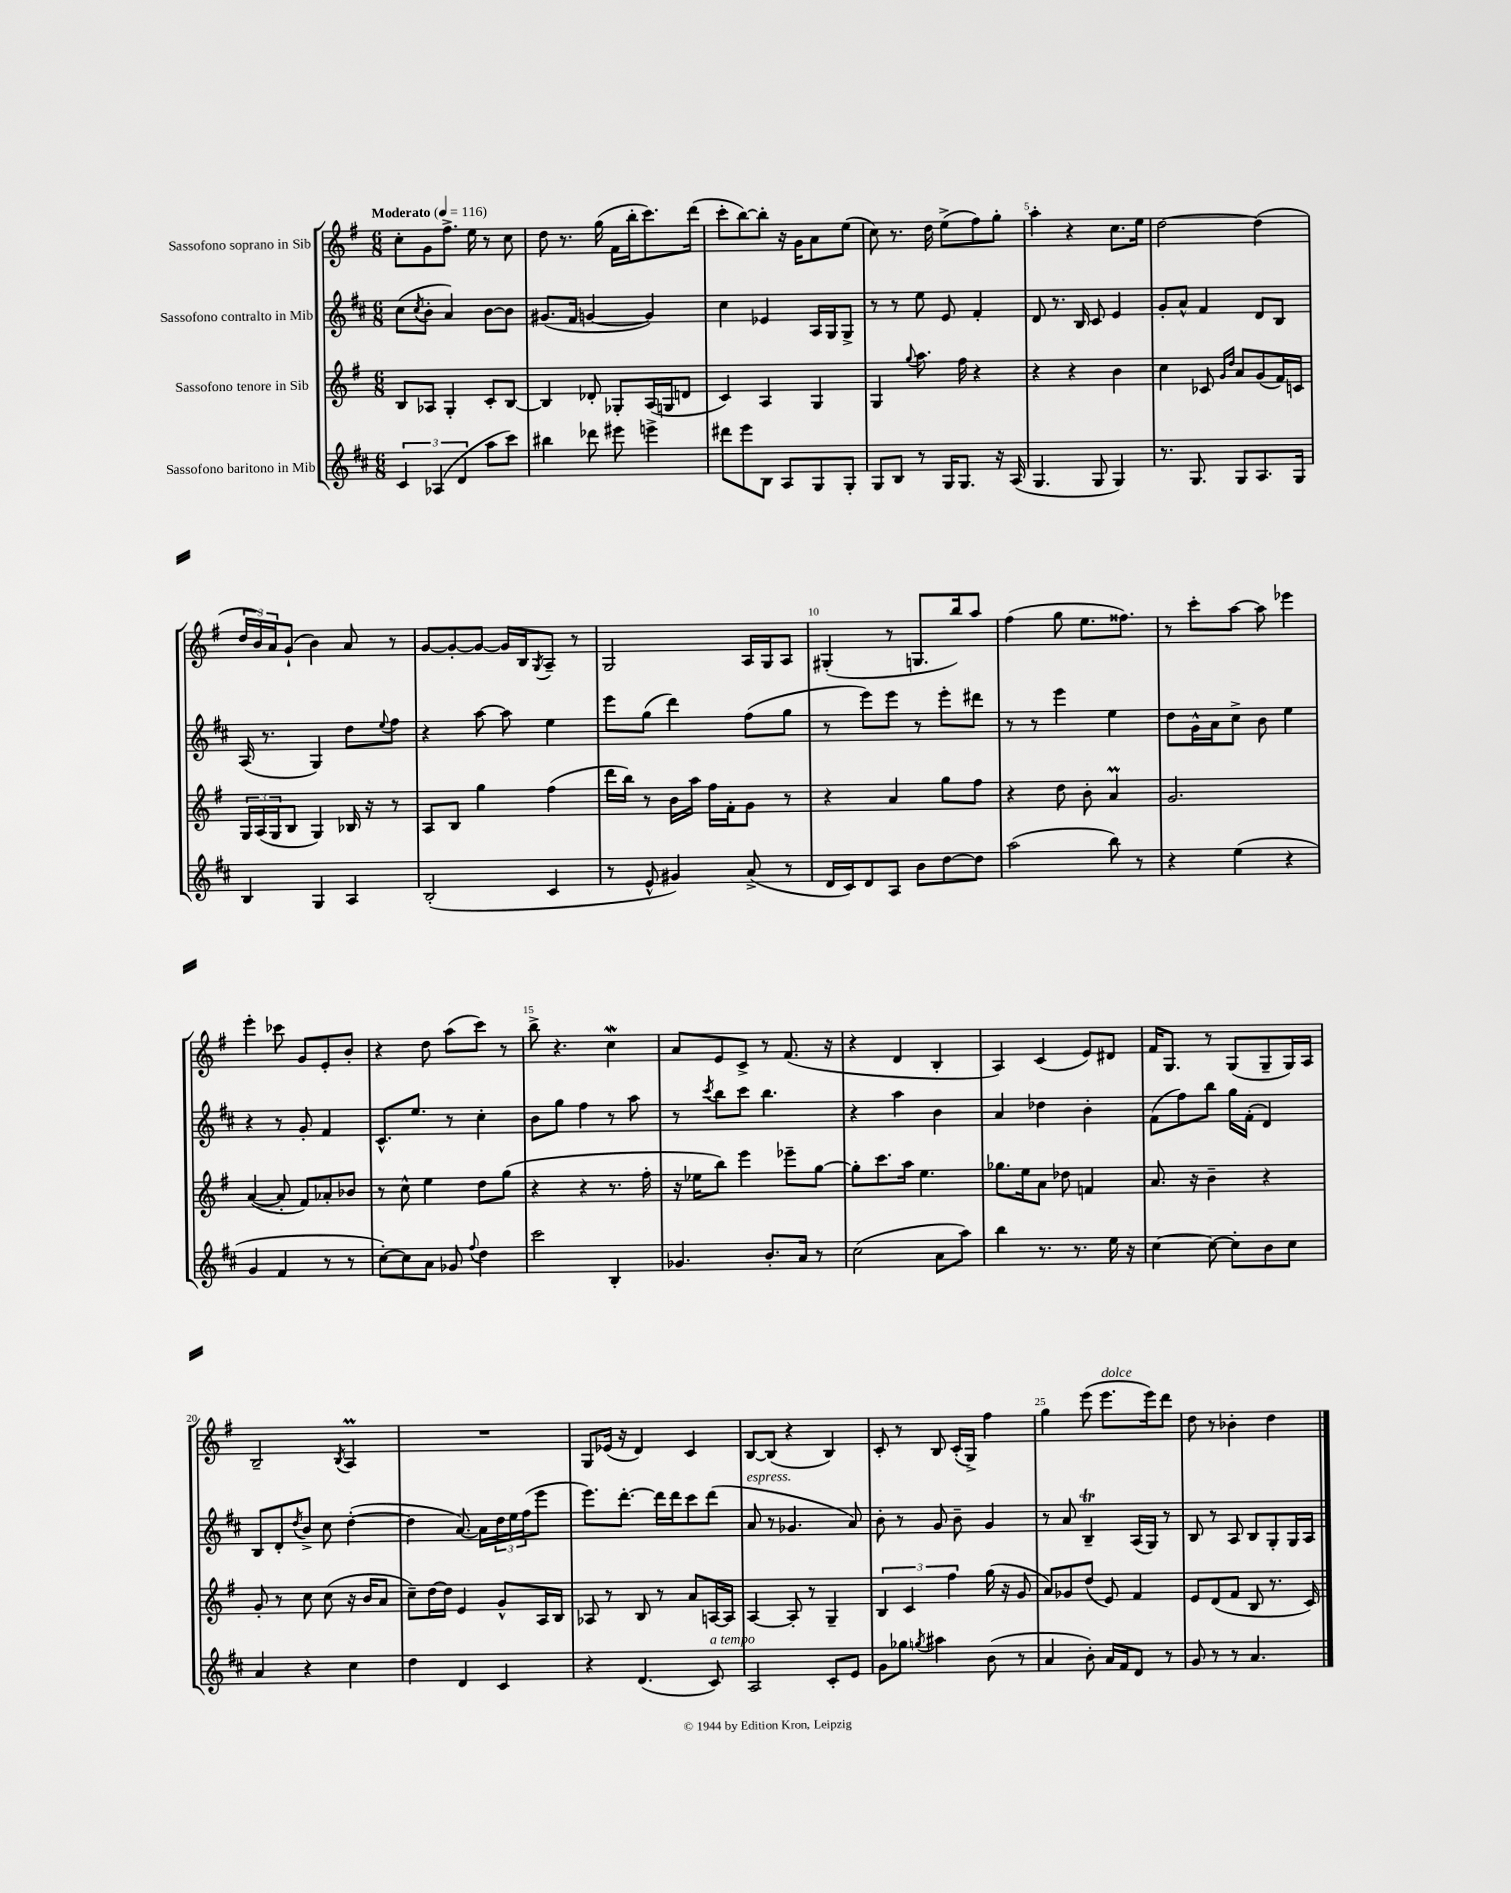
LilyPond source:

<<
\new StaffGroup <<
\new Staff = "s0" \with { instrumentName = "Sassofono soprano in Sib" } {
    \clef treble \key g \major \numericTimeSignature \time 6/8 \tempo "Moderato" 4 = 116
    c''8-. g'8 fis''8.-> e''16 r8 c''8 |
    d''8 r8. g''16( fis'16 b''16-. c'''8.) d'''16( |
    c'''8-. b''8~) b''8-. r16 g'16 a'8 e''8( |
    c''8) r8. d''16 e''8->( fis''8) g''8-. |
    a''4-. r4 c''8. e''16 |
    d''2~ d''4( |
    \tuplet 3/2 { d''16 b'16) a'16 } g'8-!( b'4) a'8 r8 |
    g'8~ g'8~-. g'8~ g'16 b16 \acciaccatura { g8 } a8-- r8 |
    g2 a16 g16 a8 |
    gis4-.( r8 g8. b''16) a''8 |
    fis''4( g''8 e''8. fisis''8.) |
    r8 c'''8-. a''8~ a''8 ees'''4 |
    e'''4-. ces'''8 g'8 e'8-. b'8-. |
    r4 d''8 a''8( c'''8) r8 |
    b''8-> r4. c''4\mordent |
    a'8 e'8 c'8-> r8 fis'8.( r16 |
    r4 d'4 b4-. |
    a4) c'4( e'8) dis'8 |
    fis'16 g8. r8 g8( g8-- g16) a16 |
    b2-- \acciaccatura { b8 } a4\prall |
    R2. |
    g8 ees'16( r16 d'4) c'4 |
    b8~ b8( r4 b4) |
    c'8-. r8 b8 c'16-.( g16->) fis''4 |
    g''4 e'''8( e'''8.^\markup { \italic "dolce" } e'''16) d'''8 |
    d''8 r8 bes'4-. d''4 \bar "|." |
}
\new Staff = "s1" \with { instrumentName = "Sassofono contralto in Mib" } {
    \clef treble \key d \major \numericTimeSignature \time 6/8
    cis''8( \acciaccatura { cis''8 } b'8-. a'4) b'8~ b'8 |
    gis'8.( fis'16 g'4~ g'4) |
    cis''4 ees'4 a16 g16 g8-> |
    r8 r8 e''8 e'8 fis'4-. |
    d'8 r8. b16 cis'8 e'4 |
    g'8-. a'8-^ fis'4 d'8 b8 |
    a16( r8. g4) d''8 \appoggiatura { e''8 } fis''8 |
    r4 a''8~ a''8 e''4 |
    e'''8 g''8( d'''4) fis''8( g''8 |
    r8 e'''8) e'''8 r8 e'''8-. dis'''8 |
    r8 r8 e'''4 e''4 |
    d''8 g'16-^ a'16 cis''8-> b'8 e''4 |
    r4 r8 g'8-. fis'4 |
    cis'8.-^ e''8. r8 cis''4-. |
    b'8 g''8 fis''4 r8 a''8 |
    r8 \acciaccatura { cis'''8 } b''8 cis'''8 b''4. |
    r4 a''4 b'4 |
    a'4 des''4 b'4-. |
    fis'8( fis''8) b''8 g''16 fis'16-.( d'4) |
    b8 d'8-. \acciaccatura { d''8 } b'8-> cis''8 d''4~-.( |
    d''4 a'8.~) a'16 \tuplet 3/2 { d''16 e''16 fis''16( } e'''8 |
    e'''8.) d'''8.~-. d'''16 d'''16 cis'''8 d'''8( |
    a'8^\markup { \italic "espress." } r8 ges'4. a'8) |
    b'8-. r8 g'8 b'8-- g'4 |
    r8 a'8 b4--\trill a16( g16) r8 |
    b8 r8 a8 b8 g8-. g16 a16 \bar "|." |
}
\new Staff = "s2" \with { instrumentName = "Sassofono tenore in Sib" } {
    \clef treble \key g \major \numericTimeSignature \time 6/8
    b8 aes8 g4-. c'8-. b8~ |
    b4 des'8-. ges8-. a16( g16 d'8 |
    c'4) a4 g4 |
    g4 \appoggiatura { g''8 } a''8. fis''16 r4 |
    r4 r4 b'4 |
    c''4 ces'8 \grace { g'16 d''16 } a'8 g'8( fis'16) c'16 |
    \tuplet 3/2 { g16 a16( g16 } b8 g4) bes16 r16 r8 |
    a8 b8 g''4 fis''4( |
    d'''16 b''16) r8 b'16 a''16 fis''16 fis'16-. g'8 r8 |
    r4 a'4 g''8 fis''8 |
    r4 d''8 b'8-. a'4\prall |
    g'2. |
    a'4~( a'8-. fis'8) aes'8-. bes'8 |
    r8 c''8-^ e''4 d''8 g''8( |
    r4 r4 r8. fis''16-. |
    r16 ees''16 b''8) e'''4 ees'''8-- g''8~ |
    g''8-. c'''8. a''16 e''4. |
    ges''8. e''16 a'8 des''8 f'4 |
    a'8. r16 b'4-- r4 |
    g'8-. r8 c''8 c''8( r16 b'16 a'8 |
    c''8--) d''16~ d''16 e'4 g'8-^ a16 b16 |
    aes8 r8 b8 r8 a'8 a16~ a16 |
    a4~ a8-. r8 g4-- |
    \tuplet 3/2 { b4 c'4 fis''4 } g''16( r16 g'8 |
    a'8) ges'8 d''8( e'8) fis'4 |
    e'8 d'8( fis'8 b8 r8. c'16) \bar "|." |
}
\new Staff = "s3" \with { instrumentName = "Sassofono baritono in Mib" } {
    \clef treble \key d \major \numericTimeSignature \time 6/8
    \tuplet 3/2 { cis'4 aes4( d'4 } a''8 cis'''8) |
    bis''4 des'''8 eis'''8 e'''4-> |
    dis'''8 e'''8 b8 a8 g8 g8-. |
    g8 b8 r8 g16 g8. r16 a16( |
    g4. g8 g4) |
    r8. g8. g8 a8. g16 |
    b4 g4 a4 |
    b2-.( cis'4 |
    r8 e'8-^ gis'4) a'8->( r8 |
    d'16 cis'16) d'8 a8 b'8 d''8~ d''8 |
    a''2( b''8) r8 |
    r4 e''4( r4 |
    g'4 fis'4 r8 r8 |
    cis''8~-.) cis''8 a'8 ges'8 \appoggiatura { fis''8 } d''4 |
    cis'''2 b4-. |
    ges'4. b'8.-. a'16 r8 |
    cis''2( a'8 a''8) |
    b''4 r8. r8. e''16 r16 |
    cis''4~ cis''8~ cis''8-. b'8 cis''8 |
    a'4 r4 cis''4 |
    d''4 d'4 cis'4 |
    r4 d'4.( cis'8^\markup { \italic "a tempo" }) |
    a2 cis'8-. e'8 |
    g'8 ges''8 \acciaccatura { g''8 } ais''4 b'8( r8 |
    a'4 b'8-.) a'16 fis'16 d'8 r8 |
    g'8 r8 r8 a'4. \bar "|." |
}
>>
>>
\layout { \context { \Score \override BarNumber.break-visibility = ##(#f #t #t) barNumberVisibility = #(every-nth-bar-number-visible 5) } }
